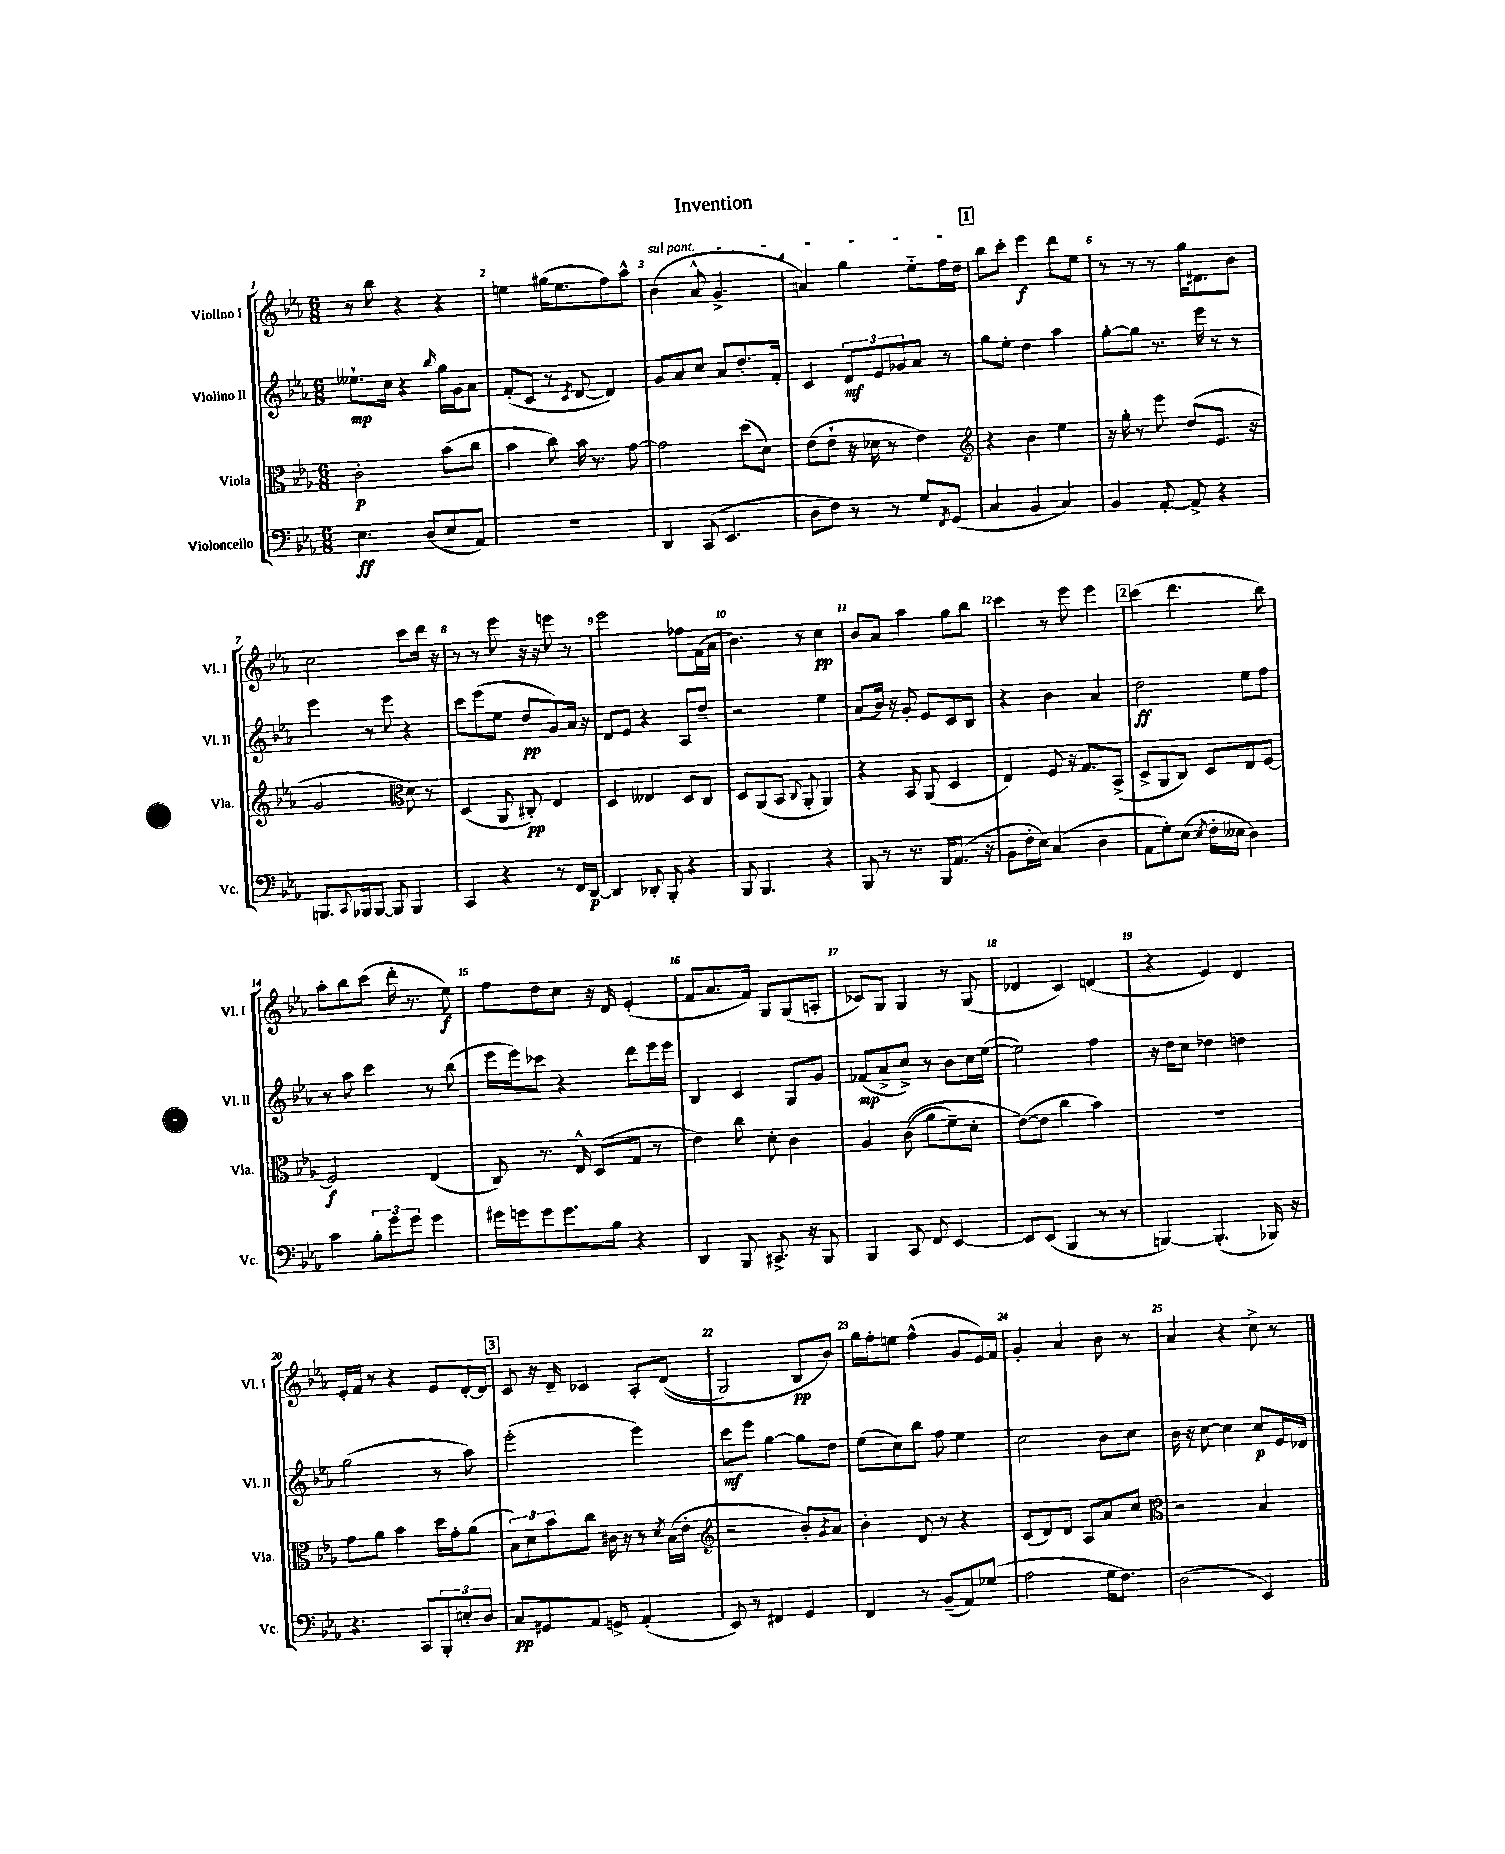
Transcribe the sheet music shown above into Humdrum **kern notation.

**kern	**kern	**kern	**kern
*staff4	*staff3	*staff2	*staff1
*clefF4	*clefC3	*clefG2	*clefG2
*k[b-e-a-]	*k[b-e-a-]	*k[b-e-a-]	*k[b-e-a-]
*M6/8	*M6/8	*M6/8	*M6/8
4.E-	2c'	8.ee--`	8r
.	.	.	8bb-
.	.	16cc	.
.	.	4r	4r
(8D	.	.	.
.	.	16qqbb-	.
8E-	(8b-	16gg	4r
.	.	16g	.
8AA-)	8cc	8a-	.
=	=	=	=
2.r	4b-	(8f'	4ee
.	.	8c	.
.	8cc)	8r	(16gg#
.	.	.	8.ee
.	.	8qc	.
.	16b-	[8d	.
.	8.r	.	.
.	.	4d])	8ff)
.	[8g	.	8aa-^^
=	=	=	=
4DD	2g]	8g	(4b-
.	.	8a-	.
(8CC	.	8cc	8a-^^
4.EE-	.	8a-	4.g^
.	(8dd	8.dd'	.
.	8d)	.	.
.	.	16f'	.
=	=	=	=
8D	(8e-	4c	4a)
8F)	8e-`	.	.
8r	16r	12d	4gg
.	16d-	.	.
.	.	12e-	.
8r	8r	.	.
.	.	12g-	.
8G	4e-)	8a-	8ee-'~
8qFF	.	.	.
(8GG	.	8r	16ff
.	.	.	16dd
=	=	=	=
*	*clefG2	*	*
4C	4r	8gg	8bb-
.	.	8ee-'	8ccc'
4BB-	4b-	4dd	4eee-
4C)	4ee-	4aa-	8ddd
.	.	.	8ee-
=	=	=	=
4BB-	16r	[8gg'	8r
.	16gg'	.	.
.	8r	8gg]	8r
[8AA-'	8eee-	8.r	8r
8AA-^]	(8dd	.	16gg
.	.	16eee-	8.d#
4r	8.e-	8r	.
.	.	8r	8b-
.	16r	.	.
=	=	=	=
8.BBB	2g	4eee-	2cc
8qqCC	.	.	.
16BBB-	.	.	.
[8BBB-	.	8r	.
8BBB-]	.	8eee-	.
*	*clefC3	*	*
4BBB-	8d)	4r	8ccc
.	8r	.	16ddd
.	.	.	16r
=	=	=	=
4CC	(4D	8ccc	8r
.	.	(8eee-	8r
4r	8AA-	8ee-	8eee-
.	8C#')	8dd	16r
.	.	.	16r
8r	4E-	8g)	8eee
16FF	.	16a-	8r
[16DD	.	16r	.
=	=	=	=
4DD]	4D	8d	2eee-
.	.	8e-	.
8DD-'	4E--	4r	.
8BBB-'	.	.	.
4r	8D	8A-	8ff-
.	8C	8dd~	(16f
.	.	.	16a-
=	=	=	=
8BBB-	8D	2r	4.b-)
4.BBB-	(8AA-	.	.
.	8BB-	.	.
.	8qqC	.	.
.	8AA-'	.	8r
4r	4AA-)	4ee-	4cc
=	=	=	=
8BBB-	4r	(8a-	8b-
8r	.	16b-)	8a-
.	.	16r	.
8.r	8BB-	8g'	4aa-
.	(8AA-	8e-	.
16BBB-	.	.	.
(8.AA-	4D	8c	8gg
.	.	8B-	8bb-
16r	.	.	.
=	=	=	=
8BB-	4E-)	4r	4ccc
16F'	.	.	.
16E-)	.	.	.
(4C	8F	4b-	8r
.	16r	.	8eee-
.	8.G	.	.
4D	.	4a-	4eee-
.	(8BB-^	.	.
=	=	=	=
8AA-	8D^	2dd	(4ccc
8G')	8AA-	.	.
(8E-	8C)	.	4.ddd
8qE-	.	.	.
16F'	8D	.	.
16E--	.	.	.
4D)	8E-	8ee-	.
.	[8F	8ff	8bb-)
=	=	=	=
4c	2F]	8r	8aa-'
.	.	8aa-	8bb-
12B-'	.	4ccc	(8ccc
12g	.	.	.
.	.	.	16ddd'
12g	.	.	.
.	.	.	8.r
4g	(4E-	8r	.
.	.	(8bb-	8ee-)
=	=	=	=
16g#	8C)	16eee-	8ff
16g	.	16eee-)	.
8g	8.r	8ccc-	8dd
8.g	.	4r	8cc
.	16E-^^	.	.
.	(8D	.	16r
16B-	.	.	16d
4r	8G	8ddd	(4e-'
.	8r	16eee-	.
.	.	16eee-	.
=	=	=	=
4DD	4e-)	4B-	8f
.	.	.	8.a-
8BBB-	8cc	4c	.
.	.	.	16f)
8.CC#^	8d'	.	8G
.	4c	8G	(8G
16r	.	.	.
8BBB-	.	8g	8A'
=	=	=	=
4BBB-	4A-	(8f-	8c-)
.	.	8a-^	8G
8CC	&((8c	8cc^)	4G
8FF	8a-	8r	.
[4EE-	8f~)	8b-	8r
.	8d'	16cc	(8G
.	.	([16ee-	.
=	=	=	=
8EE-]	([8e-&)	2ee-])	4d-
(8EE-	8e-]	.	.
4BBB-	4cc	.	4c)
8r	4b-)	4ff	(4d
8r	.	.	.
=	=	=	=
[4BBB)	2.r	16r	4r
.	.	16dd	.
.	.	8cc	.
(4.BBB']	.	4dd-	4e-)
.	.	4dd	4d
16BBB-)	.	.	.
16r	.	.	.
=	=	=	=
4.r	8g	(2gg	16e-'
.	.	.	16f
.	8a-	.	8r
.	4b-	.	4r
8CC	.	.	.
12BBB-'	16dd	8r	8e-
.	16g'	.	.
12E'	.	.	.
.	(8a-	8aa-)	[16d'
12D	.	.	.
.	.	.	16d]
=	=	=	=
8C	12B-)	(2eee-'	8c
.	12d	.	.
8GG#	.	.	16r
.	12b-	.	.
.	.	.	16d~
8AA-	8cc	.	4c-
8GG^	16c#	.	.
.	16r	.	.
(4AA-'	8r	4eee-)	8A-'
.	8qd	.	.
.	(16B-	.	&((8d
.	16e-'	.	.
=	=	=	=
*	*clefG2	*	*
8EE-)	2r	8ccc	2G)
8r	.	8eee-	.
4FF#	.	[4gg	.
4GG	8b-')	8gg]	8B-
.	8qg	.	.
.	8a-	8dd	8b-&)
=	=	=	=
4FF	4b-'	(8ee-	16gg
.	.	.	16ff'
.	.	8cc)	8ee
8r	8d	8bb-	(4ff^^
(8BB-~	8r	8ff	.
8AA-)	4r	4ee-	8g
(8G-	.	.	16e-)
.	.	.	16f
=	=	=	=
2A-	(8c	2cc	4g'
.	8d)	.	.
.	8d	.	4a-
.	8A-	.	.
16G	8a-	8b-	8b-
8.F)	.	.	.
.	8cc	8cc	8r
=	=	=	=
*	*clefC3	*	*
(2D	2r	16b-	4a-
.	.	16r	.
.	.	[8cc	.
.	.	4cc]	4r
4EE-)	4B-	8cc	8cc^
.	.	16e-	8r
.	.	16d-	.
==	==	==	==
*-	*-	*-	*-
